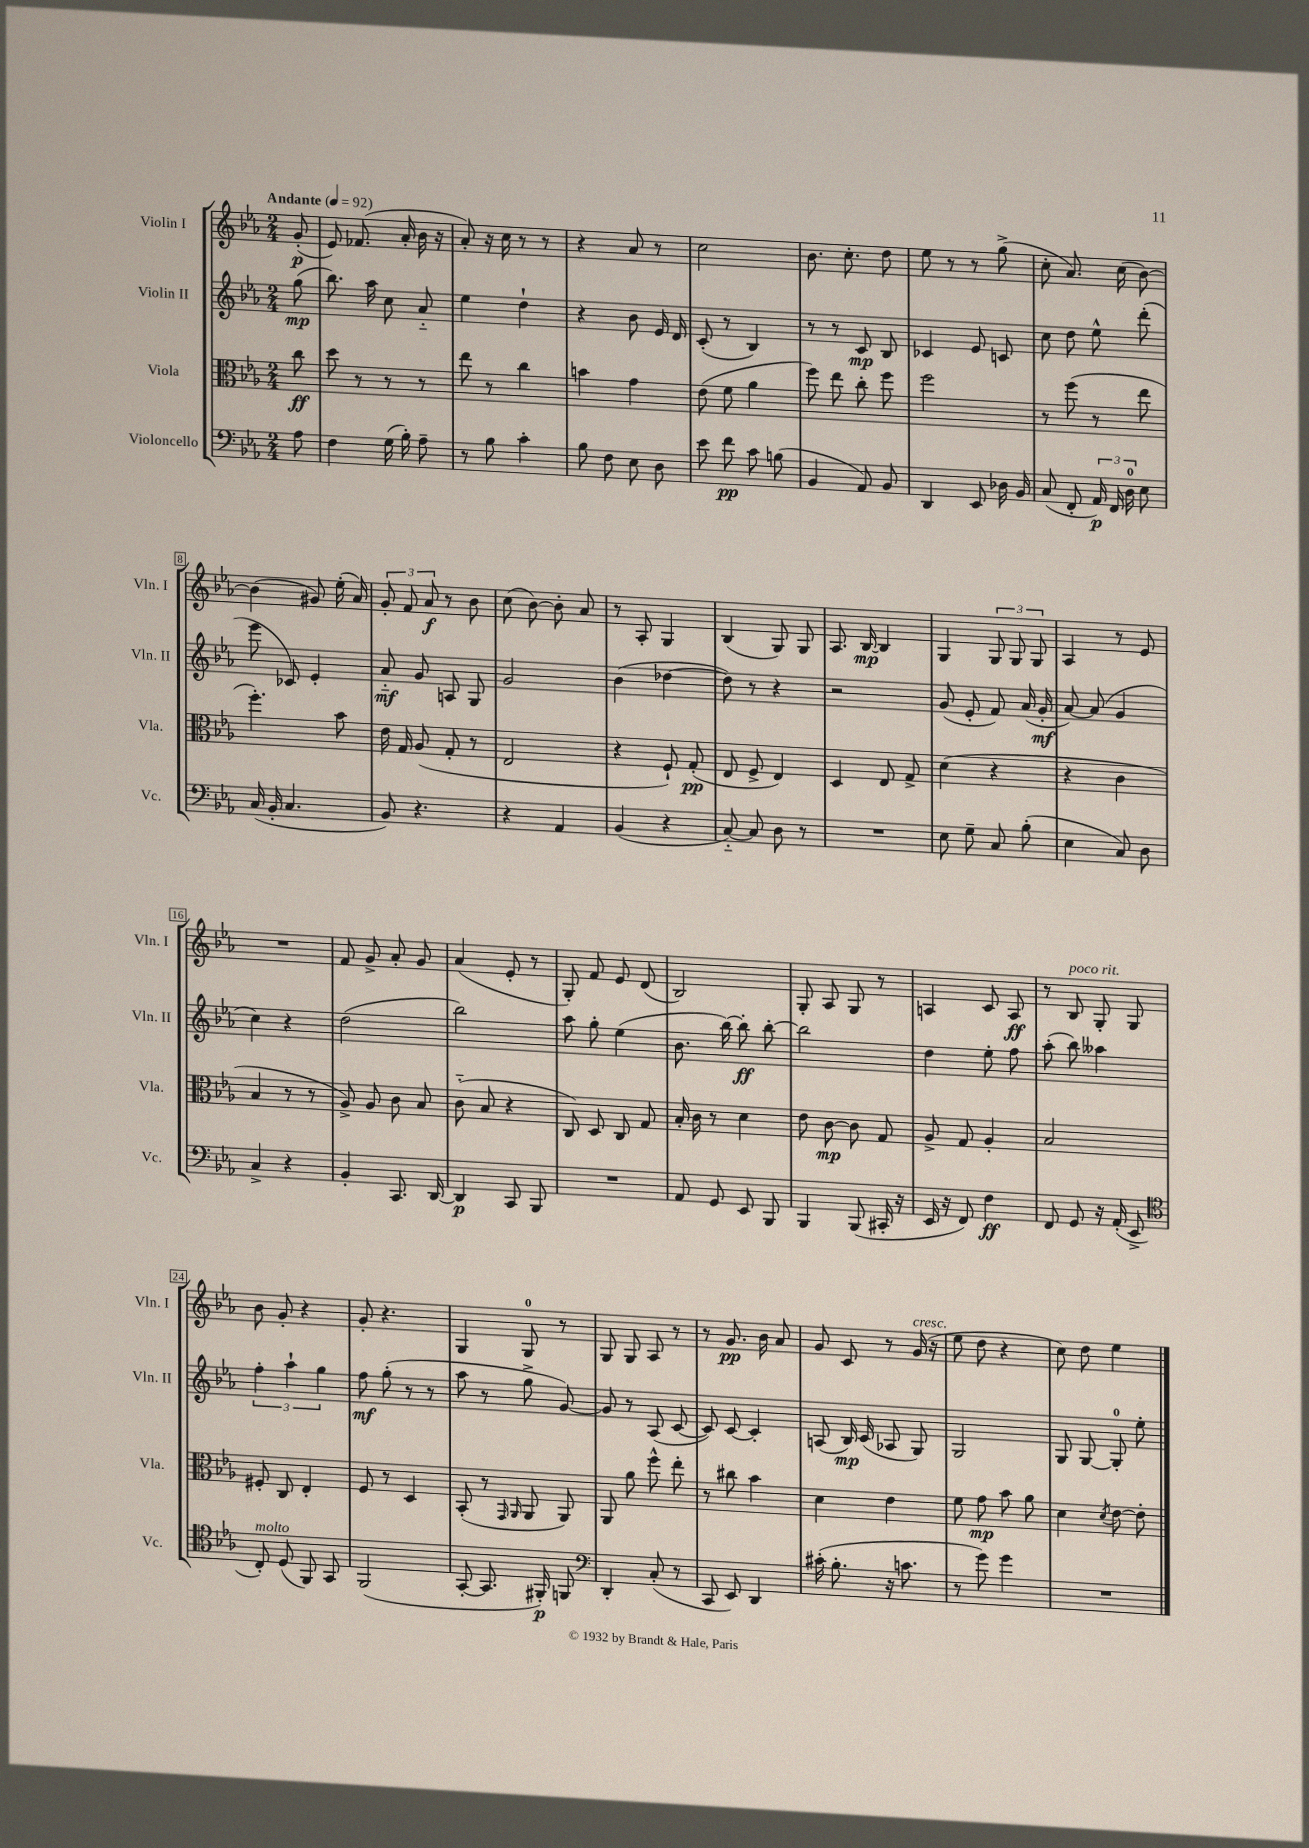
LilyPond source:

<<
\new StaffGroup <<
\new Staff = "s0" \with { instrumentName = "Violin I" shortInstrumentName = "Vln. I" } {
    \clef treble \key ees \major \numericTimeSignature \time 2/4 \partial 8 \tempo "Andante" 4 = 92
    \autoBeamOff g'8-.\p( |
    ees'8) fes'8.( aes'16-. bes'16 r16 |
    aes'8-.) r16 c''16 r8 r8 |
    r4 aes'8 r8 |
    c''2 |
    bes'8. c''8.-. d''8 |
    ees''8 r8 r8 g''8->( |
    c''8-. aes'8.) c''16( bes'8~) |
    bes'4( gis'8) ees''16-.( aes'16) |
    \tuplet 3/2 { g'8-. f'8 aes'8\f } r8 bes'8 |
    c''8( bes'8~) bes'8-. aes'8 |
    r8 aes8-. g4 |
    bes4( g8) g8 |
    aes8. bes16~\mp bes4 |
    g4 \tuplet 3/2 { g8 g8 g8 } |
    aes4 r8 ees'8 |
    R2 |
    f'8 g'8-> aes'8-. g'8 |
    aes'4( ees'8-. r8 |
    g8-.) f'8 ees'8 d'8( |
    bes2) |
    g8-. aes8 g8 r8 |
    a4 c'8 a8\ff |
    r8 bes8^\markup { \italic "poco rit." } g8-. g8 |
    bes'8 g'8-. r4 |
    g'8-. r4. |
    g4 g8-0 r8 |
    g8 g8 aes8 r8 |
    r8 g'8.\pp bes'16 aes'8 |
    g'8 c'8 r8 g'16^\markup { \italic "cresc." }( r16 |
    ees''8 d''8 r4 |
    c''8) d''8 ees''4 \bar "|." |
}
\new Staff = "s1" \with { instrumentName = "Violin II" shortInstrumentName = "Vln. II" } {
    \clef treble \key ees \major \numericTimeSignature \time 2/4 \partial 8
    \autoBeamOff g''8\mp( |
    bes''8.) aes''16 c''8 aes'8-_ |
    ees''4 d''4-! |
    r4 bes'8 ees'16 d'16 |
    c'8-.( r8 bes4) |
    r8 r8 c'8\mp bes8 |
    ces'4 ees'8 c'8 |
    c''8 d''8 ees''8-^ d'''8-.( |
    ees'''8 ces'8) ees'4-. |
    aes'8-_\mf g'8 a8 g8 |
    g'2 |
    bes'4( des''4~ |
    des''8) r8 r4 |
    r2 |
    g'8( ees'8-. f'8) aes'16( g'16-.\mf |
    aes'8~) aes'8( g'4 |
    c''4) r4 |
    d''2( |
    bes''2) |
    aes''8 g''8-. ees''4( |
    bes'8. bes''16~) bes''8-.\ff bes''8~-. |
    bes''2 |
    d''4 ees''8-. f''8 |
    aes''8-.( bes''8) aeses''4 |
    \tuplet 3/2 { f''4-. aes''4-! g''4 } |
    f''8\mf g''8-.( r8 r8 |
    aes''8 r8 g''8-> g'8~) |
    g'8 r8 aes8( c'8~ |
    c'8) c'8~ c'4-. |
    a8( bes16\mp) c'16( aes8 g8) |
    g2 |
    g8 g8~ g8-0-. ees''8-. \bar "|." |
}
\new Staff = "s2" \with { instrumentName = "Viola" shortInstrumentName = "Vla." } {
    \clef alto \key ees \major \numericTimeSignature \time 2/4 \partial 8
    \autoBeamOff c''8\ff |
    d''8 r8 r8 r8 |
    ees''8 r8 c''4 |
    b'4 g'4 |
    ees'8( f'8 aes'4 |
    f''8) ees''8 c''8-. f''8 |
    f''2 |
    r8 f''8( r8 ees''8 |
    f''4.-.) bes'8 |
    ees'16 g16 aes8( g8-. r8 |
    ees2 |
    r4 f8-!) g8-.\pp( |
    ees8 f8-> ees4) |
    d4 ees8 g8-> |
    d'4( r4 |
    r4 c'4 |
    bes4 r8 r8 |
    aes8->) aes8 c'8 bes8 |
    c'8-_( bes8 r4 |
    c8) d8 c8 g8 |
    bes16-. c'16 r8 d'4 |
    ees'8 c'8~\mp c'8 g8 |
    aes8-> g8 aes4-. |
    bes2 |
    fis8-. c8 ees4-. |
    f8 r8 d4 |
    bes,8-.( r8 \grace { g,16 aes,16 } aes,8 aes,8) |
    aes,8 aes'8 f''8-^ ees''8-. |
    r8 cis''8 bes'4 |
    d'4 ees'4 |
    f'8 g'8\mp bes'8 aes'8 |
    d'4 \acciaccatura { d'8 } ees'8~ ees'8-. \bar "|." |
}
\new Staff = "s3" \with { instrumentName = "Violoncello" shortInstrumentName = "Vc." } {
    \clef bass \key ees \major \numericTimeSignature \time 2/4 \partial 8
    \autoBeamOff aes8 |
    f4 g16( bes16-.) aes8-- |
    r8 bes8 c'4-. |
    bes8 f8 ees8 d8 |
    ees'8 f'8\pp c'8 b8( |
    bes,4 aes,8) bes,8 |
    d,4 ees,8 des16 bes,16 |
    c8( f,8-. \tuplet 3/2 { aes,16\p) f,16 d16-0 } ees8 |
    c16( bes,16-. c4. |
    bes,8) r4. |
    r4 aes,4 |
    bes,4( r4 |
    c8~-_) c8 d8 r8 |
    R2 |
    ees8 g8-- c8 bes8-.( |
    ees4 c8) d8 |
    c4-> r4 |
    bes,4-. c,8. d,16~ |
    d,4\p c,8 bes,,8 |
    R2 |
    aes,8 g,8 ees,8 bes,,8 |
    bes,,4 bes,,8( cis,16-. r16 |
    ees,16 r16 f,8) f4\ff |
    f,8 g,8 r16 aes,16-.( ees,8-> |
    \clef tenor c8-.^\markup { \italic "molto" }) d8( f,8) g,8 |
    f,2( |
    g,8~-. g,8. fis,16-.\p) f,8 |
    \clef bass d,4-. c8-.( r8 |
    c,8 ees,8) d,4 |
    cis'16-.( bes8.-. r16 c'8. |
    r8 g'8) g'4 |
    R2 \bar "|." |
}
>>
>>
\layout { \context { \Score \override BarNumber.stencil = #(make-stencil-boxer 0.1 0.3 ly:text-interface::print) } }
